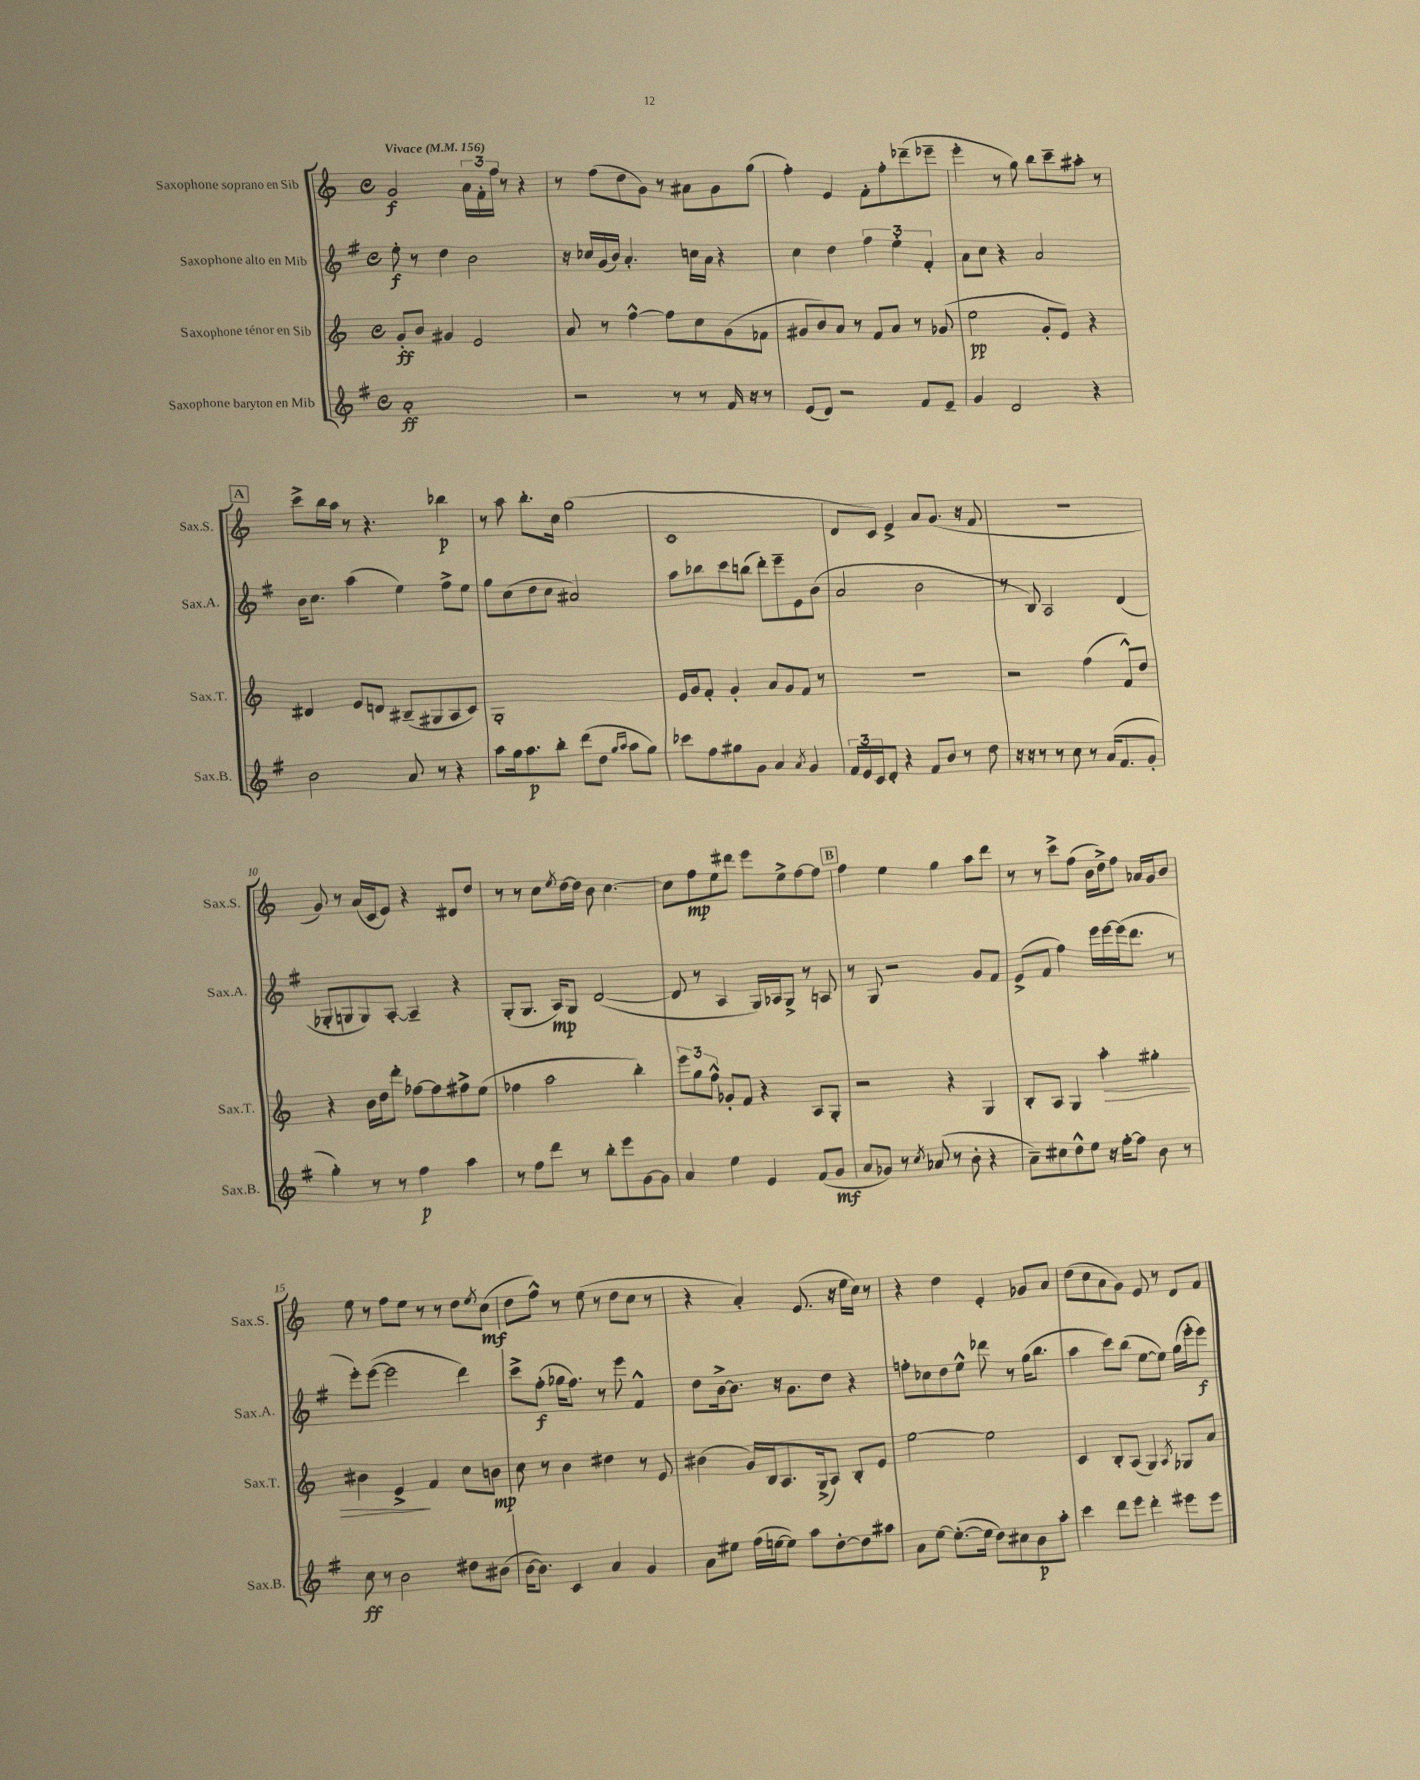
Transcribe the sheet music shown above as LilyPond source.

<<
\new StaffGroup <<
\new Staff = "s0" \with { instrumentName = "Saxophone soprano en Sib" shortInstrumentName = "Sax.S." } {
    \clef treble \key c \major \defaultTimeSignature \time 4/4 \tempo "Vivace" 4 = 156
    g'2\f \tuplet 3/2 { a'16 f'16-. f''16 } r8 r4 |
    r8 f''8( d''8 g'8) r8 ais'8 g'8 g''8( |
    f''4-.) e'4 f'8-. f''8-. des'''8--( ees'''8-- |
    e'''4-. r8 g''8) b''8 c'''8-- ais''8-. r8 |
    \mark \markup { \box "A" } c'''8-> b''16 a''16 r8 r4. bes''4\p |
    r8 a''8 b''8.-. c''16 g''2( |
    c'1 |
    d'8 c'8) e'4-> a'8 g'8.( r16 f'8 |
    R1 |
    g'8) r8 a'16( c'16 e'8) r4 dis'8 d''8 |
    r8 r8 c''8 \acciaccatura { e''8 } d''16~ d''16 b'8 c''4.~ |
    c''8 f''8\mp e''8 dis'''8 e'''8 e''8-> f''8~ f''8 |
    \mark \markup { \box "B" } f''4 e''4 g''4 a''8 d'''8 |
    r8 r8 c'''8-> f''8( b'16 d''16->) f''8 aes'16 g'16 b'8 |
    e''8 r8 f''8 e''8 r8 r8 d''8 \acciaccatura { e''8 } c''8\mf( |
    d''8 f''8-^) r8 e''8( r8 d''8 c''8 r8 |
    r4 a'4-.) e'8.( r16 e''16 c''16) r8 |
    r4 d''4 e'4-. ges'8 a'8 |
    d''8( c''8 a'8 g'8) e'8 r8 d'8 f'8 \bar "|." |
}
\new Staff = "s1" \with { instrumentName = "Saxophone alto en Mib" shortInstrumentName = "Sax.A." } {
    \clef treble \key g \major \defaultTimeSignature \time 4/4
    e''8-.\f r8 d''4 b'2 |
    r16 ces''16 g'16( b'16) a'4.-. c''16 a'16 r4 |
    c''4 d''4 \tuplet 3/2 { fis''4 e''4-. fis'4-. } |
    a'8 c''8 r4 a'2 |
    \mark \markup { \box "A" } b'16 c''8. a''4( e''4) fis''8-> e''8 |
    g''8 c''8( d''8 c''8 ais'2) |
    a''8 bes''8 c'''8 b''8( d'''8-.) e'''8-- e'8 b'8( |
    a'2 b'2 |
    r8 b8) a2 d'4( |
    ges8-. g8 g8) a8~-. a4-- r4 |
    g8-.( g8. a16\mp) g8 d'2~( |
    d'8 r8 a4 g16) aes16 g8-> r8 a8 |
    \mark \markup { \box "B" } r8 g8 r2 g'8 fis'8 |
    e'8->( fis'8 fis''4) e'''16 e'''16~ e'''16( d'''8. r8 |
    e'''8-.) e'''8~( e'''2 d'''4) |
    c'''8-> fis''8-.\f( ges''16 fis''8.) r8 e'''8 fis'4-^ |
    d''8 b'16~-> b'8. r16 g'8. d''8 r4 |
    f''8-. ces''8 d''8 e''8-^ des'''8 r8 g''16( b''8. |
    a''4 c'''8) b''8( e''8~ e''8) g''16( e'''16-. e'''8\f) \bar "|." |
}
\new Staff = "s2" \with { instrumentName = "Saxophone ténor en Sib" shortInstrumentName = "Sax.T." } {
    \clef treble \key c \major \defaultTimeSignature \time 4/4
    g'8-.\ff b'8 gis'4 e'2 |
    a'8 r8 f''4~-^ f''8 c''8 g'8( fes'8 |
    gis'8 b'8) a'8 r8 f'8 a'8 r8 ges'8( |
    e''2\pp g'8-. e'8) r4 |
    \mark \markup { \box "A" } dis'4 e'8 d'8 bis8--( gis8 a8 c'8) |
    g1-. |
    e'16 g'16 f'8-. g'4-. a'8 g'8 f'8 r8 |
    r1 |
    r2 f''4( f'8-^) d''8 |
    r4 b'16 d''16 d'''8-. fes''8~ fes''8 fis''8-> e''8( |
    fes''4 a''2 b''4-.) |
    \tuplet 3/2 { e'''8 g''8 f''8-^ } ges'8-. f'8 r4 a8 g8-. |
    \mark \markup { \box "B" } r2 r4 g4 |
    b8-. a8 g4 a''4-.\> gis''4-. |
    bis'4 e'4->\! f'4 c''8 b'8\mp |
    c''8 r8 b'4 dis''4 r8 e'8 |
    bis'4( g'16) b16 a8. g16->( a8) b8-. e'8 |
    e''2~ e''2 |
    c'4 b8-. a8( g4) \acciaccatura { a8 } ges8 a'8 \bar "|." |
}
\new Staff = "s3" \with { instrumentName = "Saxophone baryton en Mib" shortInstrumentName = "Sax.B." } {
    \clef treble \key g \major \defaultTimeSignature \time 4/4
    a'1-.\ff |
    r2 r8 r8 fis'16 r16 r8 |
    e'8( d'8) r2 fis'8 e'8-- |
    g'4 d'2 r4 |
    \mark \markup { \box "A" } b'2 a'8 r8 r4 |
    a''8 g''16 a''8.\p b''8-. d'''8( d''8 \grace { g''16 a''16 } a''8 g''8) |
    ces'''8 fis''8 gis''8 g'8 a'4 \acciaccatura { a'8 } g'4 |
    \tuplet 3/2 { fis'16 e'16 c'16 } d'8-. r4 fis'8 b'8 r8 d''8 |
    r16 r16 r8 r8 c''8 r8 a'16( fis'8. g'8-. |
    g''4-.) r8 r8 fis''4\p a''4 |
    r8 fis''8 d'''8 r8 b''8-. e'''8 g'8~ g'8 |
    a'4 e''4 e'4 fis'8( g'8\mf |
    \mark \markup { \box "B" } a'8 ges'8) r8 \acciaccatura { c''8 } aes'8( r8 b'8-. r4 |
    a'8--) cis''8 d''8-^ e''8 r16 fis''16~-. fis''8 b'8 r8 |
    c''8\ff r8 b'2 dis''8 bis'8( |
    b'16~ b'8.) c'4 a'4 g'4 |
    a'8 eis''8 fis''16( e''16~ e''8) a''8 d''8~-. d''8 ais''8 |
    a'8 e''8~ e''8.~-.( e''16 d''8) cis''8 b'8\p a''8-. |
    c'''4 d'''8 e'''8 d'''4-. eis'''8 eis'''8 \bar "|." |
}
>>
>>
